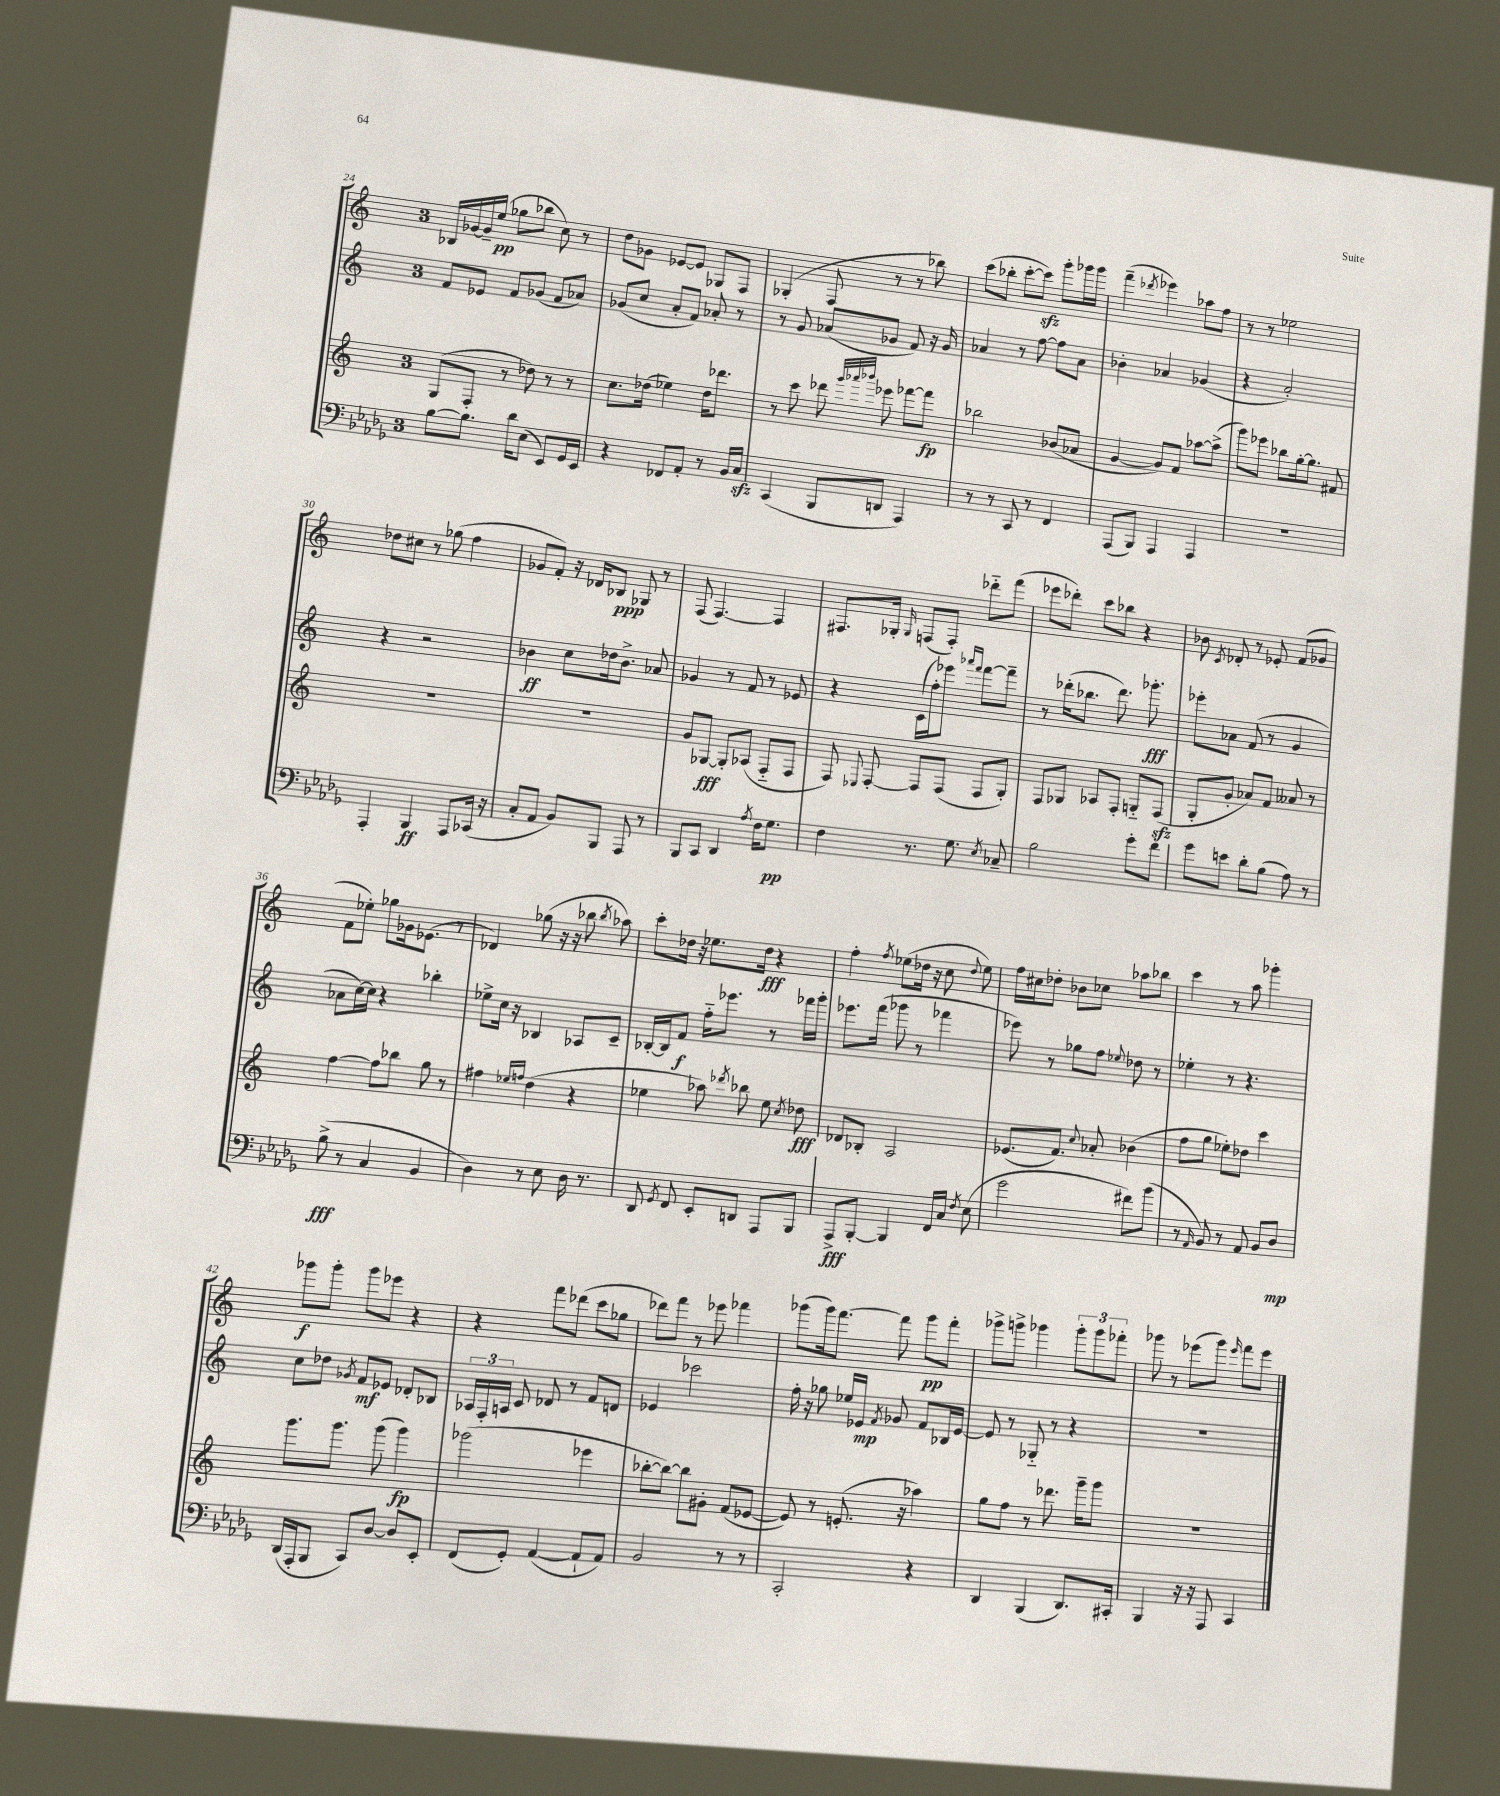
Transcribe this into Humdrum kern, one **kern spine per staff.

**kern	**dynam	**kern	**dynam	**kern	**dynam	**kern	**dynam
*part4	*part4	*part3	*part3	*part2	*part2	*part1	*part1
*staff4	*staff4	*staff3	*staff3	*staff2	*staff2	*staff1	*staff1
*clefF4	*	*clefG2	*	*clefG2	*	*clefG2	*
*k[b-e-a-d-g-]	*	*k[]	*	*k[]	*	*k[]	*
*M3/4	*	*M3/4	*	*M3/4	*	*M3/4	*
=24	=24	=24	=24	=24	=24	=24	=24
[8B-\L	.	(8G/L	.	8f/L	.	16B-X/LL	.
.	.	.	.	.	.	[16g-X/	.
8.B-\J]	.	8F'/J	.	8e-X/J	.	16g-~/]	.
.	.	.	.	.	.	(16ee/JJ	pp
.	.	8r	.	8f/L	.	8gg-X\L	.
16d-\KL	.	.	.	.	.	.	.
(8E-\J	.	8dd-X\)	.	(8g-X/J	.	8bb-X\J	.
8EE-/L)	.	8r	.	8f/L	.	8cc\)	.
16GG-/L	.	8r	.	8a-X/J)	.	8r	.
16EE-/JJ	.	.	.	.	.	.	.
=25	=25	=25	=25	=25	=25	=25	=25
4r	.	8.cc\L	.	(8g-X/L	.	8dd\L	.
.	.	.	.	8cc/J	.	8g-X\J	.
.	.	(16dd-X\Jk	.	.	.	.	.
8FF-X/L	.	4ee-X\)	.	8a'/L	.	[8e-X/L	.
8AA-'/J	.	.	.	8f/J)	.	8e-/J]	.
8r	.	16dd-\KL	.	8a-X'/	.	8G-X/L	.
.	.	8.ddd-X\J	.	.	.	.	.
16BB-/LL	.	.	.	8r	.	8F/J	.
16Czz/JJ	.	.	.	.	.	.	.
=26	=26	=26	=26	=26	=26	=26	=26
(4CC/	.	8r	.	8r	.	(4G-X'/	.
.	.	8ccc\	.	8g/	.	.	.
8BBB-/L	.	8ddd-X\	.	(8a-X/L	.	8F/	.
.	.	32qqggg/LLL	.	.	.	.	.
.	.	32qqaaa-X/	.	.	.	.	.
.	.	32qqbbb-X/JJJ	.	.	.	.	.
8DDn/J	.	8eee-X\	.	8g-X/J	.	8r	.
4AAA-/)	.	[8fff-X\L	.	8f/)	.	8r	.
.	.	8fff-\J]	fp	16r	.	8bb-X\)	.
.	.	.	.	16g-/	.	.	.
=27	=27	=27	=27	=27	=27	=27	=27
8r	.	2bb-X\	.	4a-X/	.	(8ccc\L	.
8r	.	.	.	.	.	8bb-X'\J	.
8CC/	.	.	.	8r	.	[8ccc'\L	.
8r	.	.	.	[8ff\	.	8ccczz\J])	.
4FF/	.	(8b-X/L	.	8ff\L]	.	8ggg'\L	.
.	.	8a-X/J	.	8a-\J	.	16ggg-X\L	.
.	.	.	.	.	.	16ggg-\JJ	.
=28	=28	=28	=28	=28	=28	=28	=28
(8AAA-/L	.	[4g/	.	4b-X'\	.	(4fff~\	.
8BBB-/J)	.	.	.	.	.	.	.
.	.	.	.	.	.	8qddd-X/	.
4AAA-/	.	8g/L])	.	4a-X/	.	4eee-X\)	.
.	.	8f/J	.	.	.	.	.
4AAA-/	.	[8aa-X\L	.	(4g-X/	.	8aa-X\L	.
.	.	(8aa-^\J]	.	.	.	8ff\J	.
=29	=29	=29	=29	=29	=29	=29	=29
2.r	.	8ggg\L)	.	4r	.	8r	.
.	.	8eee-X\J	.	.	.	8r	.
.	.	8bb-X\L	.	2a'/)	.	2ee-X\	.
.	.	[16gg'\k	.	.	.	.	.
.	.	8.gg\J]	.	.	.	.	.
.	.	8f#X/	.	.	.	.	.
!!LO:LB:g=z
=30	=30	=30	=30	=30	=30	=30	=30
4AAA-'/	.	2.r	.	4r	.	8dd-X\L	.
.	.	.	.	.	.	8cc#X\J	.
4BBB-/	ff	.	.	2r	.	8r	.
.	.	.	.	.	.	(8gg-X\	.
8AAA-/L	.	.	.	.	.	4ff\	.
(16CC-X/Jk	.	.	.	.	.	.	.
16r	.	.	.	.	.	.	.
=31	=31	=31	=31	=31	=31	=31	=31
8C'/L	.	2.r	.	4b-X\	ff	8g-X/L	.
8AA-/J	.	.	.	.	.	8f'/J)	.
8BB-/L)	.	.	.	8cc\L	.	16r	.
.	.	.	.	.	.	16d-X/KL	.
8BBB-/J	.	.	.	16dd-X\k	.	8B-X/J	ppp
.	.	.	.	8.b-^\J	.	.	.
8AAA-/	.	.	.	.	.	8G-X/	.
8r	.	.	.	8a-X/	.	8r	.
=32	=32	=32	=32	=32	=32	=32	=32
8BBB-/L	.	8g/L	.	4g-X/	.	(8F/	.
8CC/J	.	[8G-X/J	fff	.	.	[4.F/)	.
4DD-/	.	8G-'/L]	.	8r	.	.	.
.	.	(8A-X/J	.	8f/	.	.	.
8qA-/	.	.	.	.	.	.	.
16F\KL	.	8F/L	.	8r	.	4F/]	.
8.G-\J	pp	.	.	.	.	.	.
.	.	8F/J	.	8e-X/	.	.	.
=33	=33	=33	=33	=33	=33	=33	=33
4F\	.	8F/)	.	4r	.	8.F#X/L	.
.	.	8qqE-X/	.	.	.	.	.
.	.	[8F'/	.	.	.	.	.
.	.	.	.	.	.	16G-X'/Jk	.
.	.	.	.	.	.	16qqG-/	.
8.r	.	8F/L]	.	(16c\LL	.	(8Fn/L	.
.	.	.	.	16ff'\J)	.	.	.
.	.	(8F/J	.	8eee-X\J	.	8F'/J)	.
8.G-\	.	.	.	.	.	.	.
.	.	.	.	16qqaaa-X/LL	.	.	.
.	.	.	.	16qqfff/JJ	.	.	.
.	.	8F/L	.	[8fff\L	.	8ddd-X\L	.
8qE-/	.	.	.	.	.	.	.
8C-X~/	.	8G'/J)	.	8fff~\J]	.	(8fff\J	.
=34	=34	=34	=34	=34	=34	=34	=34
2B-\	.	8F/L	.	8r	.	8eee-X\L	.
.	.	8G-X/J	.	(16ddd-X'\KL	.	8ddd-X'\J)	.
.	.	.	.	8.bb-X\J	.	.	.
.	.	8A-X/L	.	.	.	8ccc\L	.
.	.	8F'/J	.	8.ddd-\)	.	8bb-X\J	.
8g-'\L	.	8Gn/L	.	.	.	4r	.
.	.	.	.	8.ggg-X'\	fff	.	.
8f\J	.	(8Fzz/J	.	.	.	.	.
=35	=35	=35	=35	=35	=35	=35	=35
8g-\L	.	8G'/L	.	8eee-X'\L	.	8b-X\	.
.	.	.	.	.	.	8qc/	.
8en\J	.	8g'/J	.	8a-X\J	.	8d-X'/	.
8d-'\L	.	8a-X/L)	.	(8f/	.	8r	.
(8B-\J	.	8f/J	.	8r	.	8e-X'/	.
8A-\)	.	8a--X/	.	4g/	.	(8f/L	.
8r	.	8r	.	.	.	8g-X/J	.
!!LO:LB:g=z
=36	=36	=36	=36	=36	=36	=36	=36
(8B-^\	fff	[4ff\	.	8a-X\L	.	8f\L	.
8r	.	.	.	[16cc\L)	.	8ee-X'\J)	.
.	.	.	.	16cc\JJ]	.	.	.
4C/	.	8ff\L]	.	4r	.	8gg-X\L	.
.	.	8bb-X\J	.	.	.	16g-X\k	.
.	.	.	.	.	.	(8.e-X\J	.
4BB-/	.	8gg\	.	4bb-X'\	.	.	.
.	.	8r	.	.	.	8r	.
=37	=37	=37	=37	=37	=37	=37	=37
4D-\)	.	4ff#X\	.	8ee-X^\L	.	4d-X/)	.
.	.	.	.	16cc\Jk	.	.	.
.	.	.	.	16r	.	.	.
.	.	16qqee-X/LL	.	.	.	.	.
.	.	16qqffn/JJ	.	.	.	.	.
8r	.	(4dd\	.	4B-X/	.	(8gg-X\	.
8E-\	.	.	.	.	.	16r	.
.	.	.	.	.	.	16r	.
16D-\	.	4r	.	8A-X/L	.	8bb-X\	.
8.r	.	.	.	.	.	.	.
.	.	.	.	.	.	8qbb-/	.
.	.	.	.	8c~/J	.	8aa-X\)	.
=38	=38	=38	=38	=38	=38	=38	=38
8DD-/	.	4ee-X\	.	[16B-X'/LL	.	8ccc'\L	.
.	.	.	.	16B-/J]	.	.	.
8qGG-/	.	.	.	.	.	.	.
8FF/	.	.	.	8f/J	f	16dd-X\Jk	.
.	.	.	.	.	.	16r	.
8EE-'/L	.	8aa-X\)	.	16ff\KL	.	8.ee-X\L	.
.	.	.	.	8.eee-X\J	.	.	.
.	.	8qddd-X/	.	.	.	.	.
8DDn/J	.	8bb-X\	.	.	.	.	.
.	.	.	.	.	.	16dd-\Jk	fff
8AAA-/L	.	8ee-\	.	8r	.	4r	.
.	.	8qcc/	.	.	.	.	.
8BBB-/J	.	8dd-X\	fff	16fff-X\LL	.	.	.
.	.	.	.	16ggg'\JJ	.	.	.
=39	=39	=39	=39	=39	=39	=39	=39
8AAA-^/L	fff	8d-X/L	.	8.eee-X\L	.	4ff'\	.
[8BBB-'/J	.	8B-X'/J	.	.	.	.	.
.	.	.	.	(16fff\Jk	.	.	.
.	.	.	.	.	.	8qff/	.
4BBB-/]	.	2A/	.	8ggg-X\	.	(8ee-X\L	.
.	.	.	.	8r	.	16dd-X\Jk	.
.	.	.	.	.	.	16r	.
16FF/LL	.	.	.	4fff-X\	.	8cc\	.
16C/JJ	.	.	.	.	.	.	.
8qF/	.	.	.	.	.	8qqdd-/	.
(8E-\	.	.	.	.	.	8ee-\)	.
=40	=40	=40	=40	=40	=40	=40	=40
2g-\	.	(8.e-X/L	.	8eee-X\)	.	16ff\LL	.
.	.	.	.	.	.	16cc#X\J	.
.	.	.	.	8r	.	8dd-X'\J	.
.	.	8.f/J)	.	.	.	.	.
.	.	.	.	8gg-X\L	.	8b-X\L	.
.	.	8qqcc/	.	.	.	.	.
.	.	8a-X'/	.	8ff\J	.	8cc-X\J	.
.	.	.	.	8qqee-X/	.	.	.
8f#X\L)	.	(4b-X\	.	8dd-X\	.	8aa-X\L	.
(8b-\J	.	.	.	8r	.	8bb-X\J	.
=41	=41	=41	=41	=41	=41	=41	=41
8r	.	8ff\L	.	4ee-X'\	.	4ccc\	.
16qqAA-/	.	.	.	.	.	.	.
8BB-/)	.	8gg\J	.	.	.	.	.
8r	.	8ee-X'\L)	.	8r	.	8r	.
8AA-/	.	8dd-X\J	.	4.r	.	8aa\	.
8BB-/L	.	4ccc\	.	.	.	4ggg-X'\	.
8D-/J	mp	.	.	.	.	.	.
!!LO:LB:g=z
=42	=42	=42	=42	=42	=42	=42	=42
(16DD-/LL	.	8.ggg\L	.	8cc\L	.	8ggg-X\L	f
16AAA-'/J	.	.	.	.	.	.	.
8BBB-/J	.	.	.	8dd-X\J	.	8ggg-'\J	.
.	.	8.ggg\J	.	.	.	.	.
.	.	.	.	8qg-X/	.	.	.
8CC/L)	.	.	.	8f/L	mf	8ggg-\L	.
[8D-/J	.	(8ggg\	.	8e-X/J	.	8eee-X\J	.
8D-/L]	.	4ggg\)	fp	8d-X'/L	.	4r	.
8EE-'/J	.	.	.	8B-X/J	.	.	.
=43	=43	=43	=43	=43	=43	=43	=43
(8FF/L	.	(2ggg-X\	.	24A-X/LL	.	4r	.
.	.	.	.	24F'/	.	.	.
.	.	.	.	24An/JJ	.	.	.
8GG-'/J)	.	.	.	8c/	.	.	.
([4AA-/	.	.	.	8d-X/	.	8fff\L	.
.	.	.	.	8r	.	(8ddd-X\J	.
8AA-`/L]	.	4eee-X\	.	8f/L	.	8ccc\L	.
8AA-/J)	.	.	.	8dn/J	.	8gg-X\J	.
=44	=44	=44	=44	=44	=44	=44	=44
2BB-/	.	[8bb-X'\L	.	4e-X/	.	8ddd-X\L)	.
.	.	8bb-\J_)	.	.	.	8fff\J	.
.	.	8bb-\L]	.	2ccc-X\	.	8r	.
.	.	8g#X'\J	.	.	.	8eee-X\	.
8r	.	(8f/L	.	.	.	4fff-X\	.
8r	.	[8e-X/J	.	.	.	.	.
=45	=45	=45	=45	=45	=45	=45	=45
2CC'/	.	8e-/])	.	16ff'\	.	(8ggg-X\L	.
.	.	.	.	16r	.	.	.
.	.	8r	.	8gg-X\	.	16ggg-\k)	.
.	.	.	.	.	.	[8.fff\J	.
.	.	(8.en'/	.	16ee-X/LL	.	.	.
.	.	.	.	16e-X/JJ	mp	.	.
.	.	.	.	8qf/	.	.	.
.	.	.	.	8g-X/	.	8fff\]	.
.	.	16r	.	.	.	.	.
4r	.	4aa-X\)	.	8f/L	.	8ggg-\L	pp
.	.	.	.	16B-X/L	.	8fff'\J	.
.	.	.	.	[16e-/JJ	.	.	.
=46	=46	=46	=46	=46	=46	=46	=46
4DD-/	.	8gg\L	.	8e-/]	.	8ggg-X^\L	.
.	.	8ff\J	.	8r	.	8gggn^\J	.
(4BBB-/	.	8r	.	8G-X/	.	4ggg-X\	.
.	.	8.ddd-X\	.	8r	.	.	.
8.DD-/L)	.	.	.	4r	.	12ggg-'\L	.
.	.	16ggg~\KL	.	.	.	.	.
.	.	.	.	.	.	12ggg-\	.
.	.	8ggg\J	.	.	.	.	.
.	.	.	.	.	.	12fff-X'\J	.
16CC#X'/Jk	.	.	.	.	.	.	.
=47	=47	=47	=47	=47	=47	=47	=47
4BBB-/	.	2.r	.	2.r	.	8ggg-X\	.
.	.	.	.	.	.	8r	.
16r	.	.	.	.	.	(8eee-X\L	.
16r	.	.	.	.	.	.	.
8AAA-/	.	.	.	.	.	8ggg-\J)	.
.	.	.	.	.	.	16qqeee-/	.
4CC/	.	.	.	.	.	8fff\L	.
.	.	.	.	.	.	8eee-\J	.
==	==	==	==	==	==	==	==
*-	*-	*-	*-	*-	*-	*-	*-
